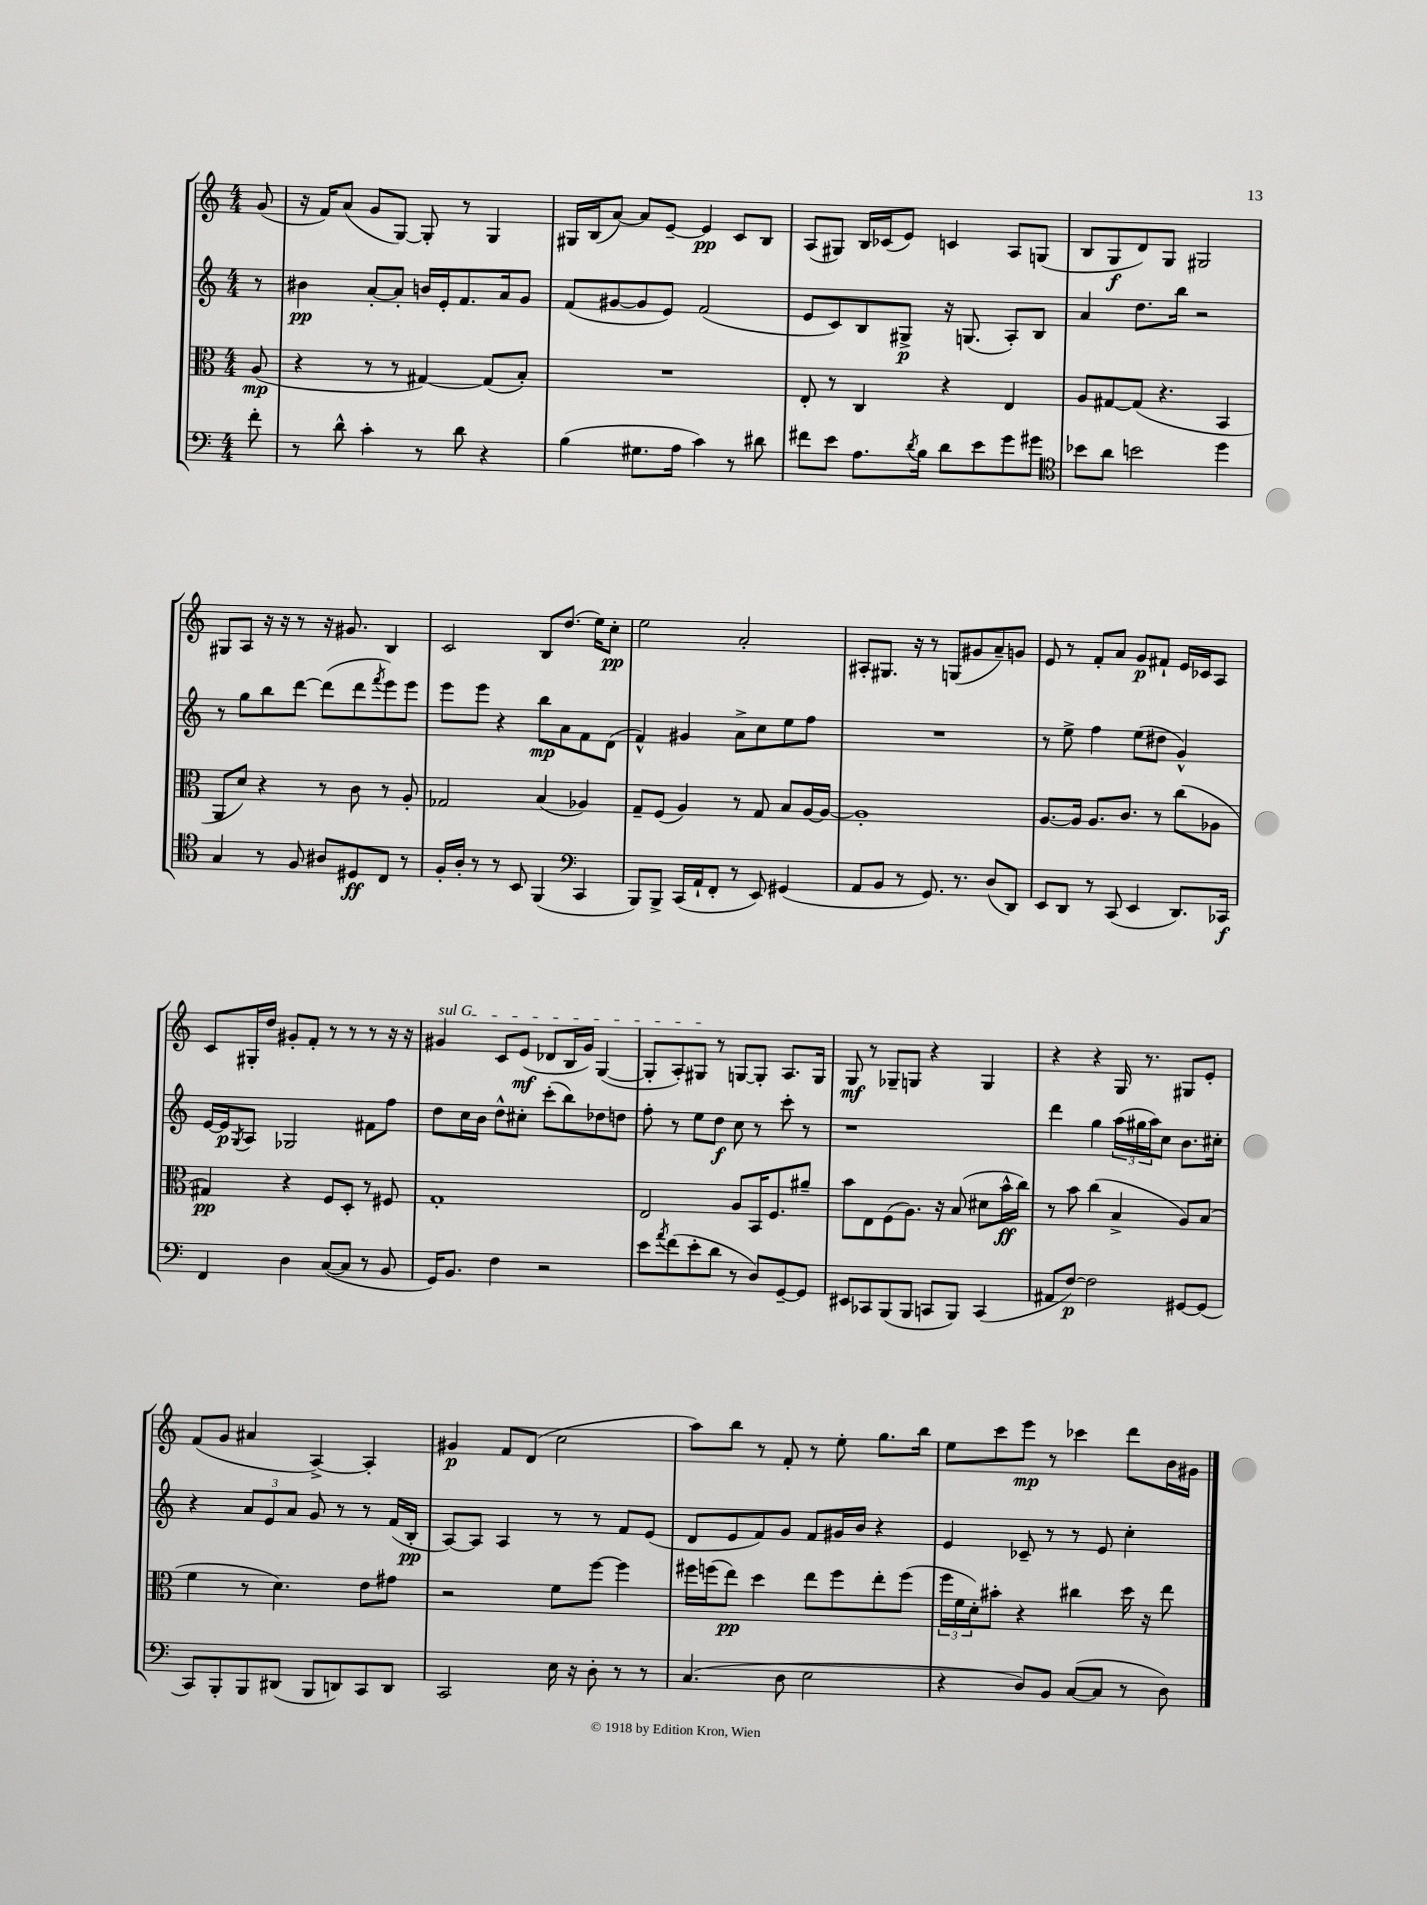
<<
\new StaffGroup <<
\new Staff = "s0" {
    \clef treble \key c \major \numericTimeSignature \time 4/4 \partial 8
    g'8( |
    r16 f'16) a'8( g'8 g8~) g8-. r8 g4 |
    gis16 b16( a'8~) a'8 e'8~-- e'4\pp c'8 b8 |
    a8( gis8) b16 ces'16( e'8) c'4 a8 g8( |
    b8 g8\f d'8) g8 gis2 |
    gis8 a8 r16 r16 r8 r16 gis'8. b4 |
    c'2 b8 d''8.( e''16) c''8-.\pp |
    e''2 a'2-. |
    ais8-. gis8. r16 r8 g8( gis'8 a'8--) g'8 |
    e'8 r8 f'8-. a'8 g'8\p fis'8-! e'16 ces'16 a8 |
    c'8 gis16-. d''16 gis'8-. f'8-. r8 r8 r8 r16 r16 |
    \once \override TextSpanner.bound-details.left.text = \markup { \italic "sul G" } gis'4\startTextSpan c'8 e'8\mf( des'8 b16 gis'16) g4~( |
    g8-. a8-.) gis8\stopTextSpan r8 g8~ g8-. a8. g16 |
    g8\mf r8 ges8-- g8 r4 g4 |
    r4 r4 g16 r8. gis8 e'8-. |
    f'8( g'8 ais'4 a4~->) a4-. |
    gis'4\p f'8 d'8( c''2 |
    a''8) b''8 r8 f'8-. r8 e''8-. g''8. b''16 |
    e''8 c'''8 e'''8\mp r8 ces'''4 d'''8 b'16 gis'16 \bar "|." |
}
\new Staff = "s1" {
    \clef treble \key c \major \numericTimeSignature \time 4/4 \partial 8
    r8 |
    bis'4\pp a'8~-. a'8-. b'16 e'16-. f'8. a'16 g'8 |
    f'8( gis'8~ gis'8 e'8) f'2( |
    e'8 c'8) b8 gis8->\p r16 g8.( a8-.) b8 |
    a'4 d''8. b''16 r2 |
    r8 g''8 b''8 d'''8~ d'''8( d'''8 \acciaccatura { f'''8 } e'''8) e'''8 |
    e'''8 e'''8 r4 b''8\mp a'8 f'8 d'8( |
    f'4-^) gis'4 a'8-> c''8 e''8 f''8 |
    R1 |
    r8 e''8-> f''4 e''8( dis''8 g'4-^) |
    e'16~ e'16\p \acciaccatura { g8 } a8 ges2 fis'8 f''8 |
    d''8 c''16 b'16 d''8-^ cis''8-. c'''8-.( b''8) des''8 d''8 |
    f''8-. r8 e''8 d''8\f c''8 r8 c'''8-. r8 |
    r1 |
    d'''4 g''4 \tuplet 3/2 { a''16( gis''16 a''16) } c''8 b'8. cis''16-. |
    r4 \tuplet 3/2 { a'8 e'8 a'8 } g'8 r8 r8 f'16( b16-.\pp |
    a8~) a8 a4 r8 r8 f'8 e'8( |
    d'8 e'8 f'8) g'8 f'8 gis'16 b'16 r4 |
    e'4 ces'8-- r8 r8 e'8 c''4-. \bar "|." |
}
\new Staff = "s2" {
    \clef alto \key c \major \numericTimeSignature \time 4/4 \partial 8
    a8\mp( |
    r4 r8 r8 gis4~) gis8( b8-.) |
    R1 |
    e8-. r8 c4 r4 e4 |
    a8 gis8~ gis8( r4. b,4 |
    a,8 d'8) r4 r8 c'8 r8 a8-. |
    ges2 b4( aes4) |
    g8-- f8( a4) r8 g8 b8 a16~ a16~ |
    a1-. |
    a8.~ a16 a8. c'8. r8 c''8( aes8 |
    gis4\pp) r4 f8 d8-. r8 fis8 |
    g1-. |
    e2 a8 b,16 f8. ais'8-- |
    b'8 e8 f8( a8.) r16 b8( dis'8 b'16-^\ff c''16) |
    r8 b'8 c''4( b4-> a8) b8( |
    f'4 r8 d'4.) e'8 gis'8 |
    r2 f'8 f''8~ f''4 |
    fis''16 f''16( e''8\pp) d''4 e''8 f''8 e''8-. f''8( |
    \tuplet 3/2 { f''16 f'16 d'16-.) } bis'8-. r4 cis''4 d''16 r16 e''8 \bar "|." |
}
\new Staff = "s3" {
    \clef bass \key c \major \numericTimeSignature \time 4/4 \partial 8
    f'8-. |
    r8 d'8-^ c'4-. r8 d'8 r4 |
    b4( gis8. a16 c'4) r8 dis'8 |
    fis'8 e'8 a8. \acciaccatura { d'8 } b16 d'8 e'8 g'8 gis'8 |
    \clef tenor bes'8 a'8 b'2 d''4 |
    g4 r8 f8 ais8 dis8\ff c8 r8 |
    f16-. a16-. r8 r8 b,8 f,4( \clef bass c,4 |
    b,,8) b,,8-> c,16( a,16-! f,8-. r8 e,8) gis,4( |
    a,8 b,8 r8 g,8.) r8. d8( d,8) |
    e,8 d,8 r8 c,8( e,4 d,8.) ces,16\f |
    f,4 d4 c8~( c8 r8 b,8 |
    g,16) b,8. f4 r2 |
    e'8 \acciaccatura { a'8 } f'8( e'8-. d'8 r8 d8) g,8~-- g,8 |
    eis,8 ces,8 b,,8( b,,8 c,8 b,,8) c,4( |
    ais,8 f8~\p) f2 gis,8~ gis,8( |
    c,8) b,,8-. b,,8 dis,8( b,,8 d,8) c,8 d,8 |
    c,2 e16 r16 d8-. r8 r8 |
    c4.( d8 e2 |
    r4 d8) b,8 c8~( c8 r8 d8) \bar "|." |
}
>>
>>
\layout { \context { \Score \remove "Bar_number_engraver" } }
